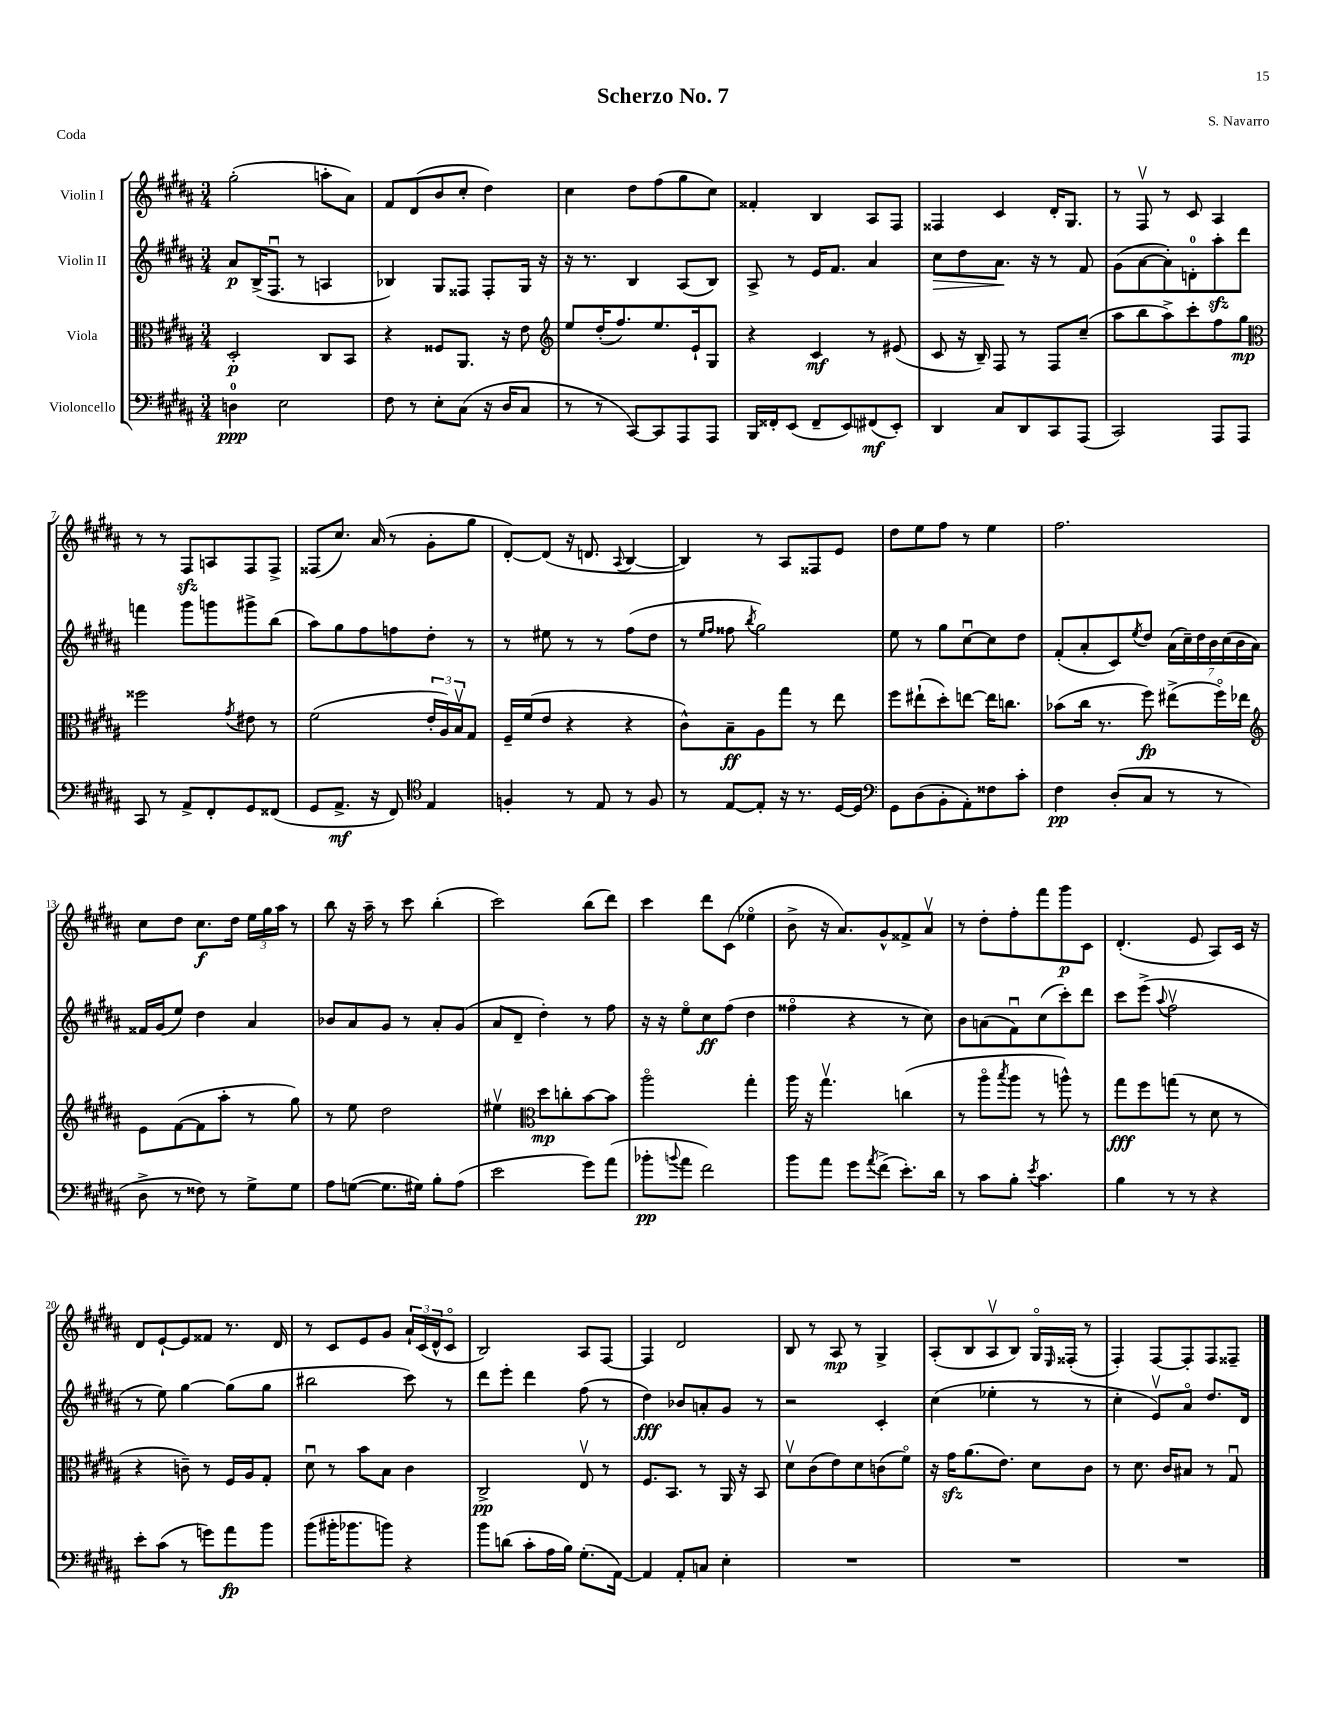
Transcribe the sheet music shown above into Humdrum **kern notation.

**kern	**kern	**kern	**kern
*staff4	*staff3	*staff2	*staff1
*clefF4	*clefC3	*clefG2	*clefG2
*k[f#c#g#d#a#]	*k[f#c#g#d#a#]	*k[f#c#g#d#a#]	*k[f#c#g#d#a#]
*M3/4	*M3/4	*M3/4	*M3/4
4D\	2D#'/	8a#/L	(2gg#'\
.	.	(16B^/K	.
.	.	8.F#u/J	.
2E\	.	.	.
.	.	8r	.
.	8C#/L	4A/	8aa'\L
.	8BB/J	.	8a#\J)
=	=	=	=
8F#\	4r	4B-/)	8f#/L
8r	.	.	(8d#/
8E'\L	8F##/L	8G#/L	8b/
(8C#\J	8.AA#/J	8F##/J	8cc#'/J
16r	.	8F##'/L	4dd#\)
16D#/LK	16r	.	.
8C#/J	8e\	16G#/Jk	.
.	.	16r	.
=	=	=	=
*	*clefG2	*	*
8r	8ee/L	16r	4cc#\
.	.	8.r	.
8r	(16dd#'/K	.	.
.	8.ff#/)	.	.
[8CC#/L)	.	4B/	8dd#\L
8CC#/]	8.ee/	.	(8ff#\
8AAA#/	.	(8A#/L	8gg#\
.	16e`/k	.	.
8AAA#/J	8G#/J	8B/J)	8cc#\J)
=	=	=	=
16BBB/LL	4r	8A#^/	4f##'/
16FF##'/J	.	.	.
(8EE/J	.	8r	.
8FF##~/L	4c#/	16e/LK	4B/
.	.	8.f#/J	.
8EE/)	.	.	.
(8FF#/	8r	4a#/	8A#/L
8EE'/J)	(8e#/	.	8F#/J
=	=	=	=
4DD#/	8c#/	8cc#\L	4F##/
.	16r	8dd#\	.
.	16B~/)	.	.
8C#/L	8F#/	8.a#\J	4c#/
8DD#/	8r	.	.
.	.	16r	.
8CC#/	8F#/L	8r	16d#'/LK
.	.	.	8.G#/J
(8AAA#/J	(8cc#~/J	8f#/	.
=	=	=	=
2CC#/)	8aa#\L	(8g#\L	8r
.	8bb\	[8a#\	8F#v/
.	8aa#^\)	8a#'\])	8r
.	8ccc#'\	8d'\	8c#/
8AAA#/L	8ff#\	8aa#'\	4A#/
8AAA#/J	8gg#\J	8ddd#\J	.
=	=	=	=
*	*clefC3	*	*
8CC#/	2ff##\	4fff\	8r
8r	.	.	8r
8AA#^/L	.	8ggg#\L	8F#/L
8FF#'/	.	8ggg\	8A/
.	8qg#/	.	.
8GG#/	8e#\	8ggg#^\	8F#/
(8FF##/J	8r	(8bb\J	8F#^/J
=	=	=	=
8GG#/L	(2f#\	8aa#\L)	(8F##/L
8.AA#^/J	.	8gg#\	8.cc#/J)
.	.	8ff#\	.
16r	.	.	(16a#/
8FF#/)	.	8ff\	8r
*clefC4	*	*	*
4E/	24e'/LL	8dd#'\J	8g#'\L
.	24A#/)	.	.
.	24Bv/J	.	.
.	8G#/J	8r	8gg#\J
=	=	=	=
4F'/	16F#~/LL	8r	[8d#'/L)
.	(16f#/J	.	.
.	8e/J	8ee#\	(8d#/]J
8r	4r	8r	16r
.	.	.	8.d/
8E/	.	8r	.
.	.	.	8qqA#/
8r	4r	(8ff#\L	[4B/
8F/	.	8dd#\J	.
=	=	=	=
8r	8c#^^\L)	8r	4B/])
.	.	16qqee/LL	.
.	.	16qqff#/JJ	.
[8E/L	8B~\	8ff##\	.
.	.	8qbb/	.
8E'/]J	8A#\	2gg#\)	8r
16r	8gg#\J	.	8A#/L
8.r	.	.	.
.	8r	.	8F##/
[16D#/LL	8ee\	.	8e/J
16D#/]JJ	.	.	.
=	=	=	=
*clefF4	*	*	*
8GG#\L	8ff#\L	8ee\	8dd#\L
(8D#\	(8ee#`\	8r	8ee\
8BB'\	8dd#'\)	8gg#\L	8ff#\J
8AA#'\)	[8ee\J	[8cc#u\	8r
8F##\	16ee\]LK	8cc#\]	4ee\
.	8.cc\J	.	.
8c#'\J	.	8dd#\J	.
=	=	=	=
4F#\	(8b-\L	(8f#'/L	2.ff#\
.	16cc#\Jk	8a#'/	.
.	8.r	.	.
(8D#'/L	.	8c#/)	.
.	.	8qee/	.
8C#/J	8ff#\)	8dd#/J	.
8r	(8ee#^\L	(28a#\LL	.
.	.	28cc#~\)	.
.	.	28dd#\	.
.	.	28b\	.
8r	16ff#o\L)	.	.
.	.	(28cc#\	.
.	.	28b\	.
.	16ee-\JJ	.	.
.	.	28a#\JJ)	.
=	=	=	=
*	*clefG2	*	*
8D#^\	8e\L	16f##/LL	8cc#\L
.	.	(16g#/J	.
8r	([8f#\	8ee/J)	8dd#\J
8F##\)	8f#\]	4dd#\	8.cc#\L
8r	8aa#'\J	.	.
.	.	.	16dd#\Jk
8G#^\L	8r	4a#/	24ee\LL
.	.	.	24gg#\
.	.	.	24aa#\JJ
8G#\J	8gg#\)	.	8r
=	=	=	=
8A#\L	8r	8b-/L	8bb\
([8G\J	8ee\	8a#/	16r
.	.	.	16aa#~\
8.G\]L	2dd#\	8g#/J	8r
.	.	8r	8ccc#\
16G#\Jk)	.	.	.
8B'\L	.	8a#'/L	(4bb'\
(8A#\J	.	(8g#/J	.
=	=	=	=
2e\	4ee#v\	8a#/L	2ccc#\)
.	.	8d#~/J	.
*	*clefC3	*	*
.	8dd#\L	4dd#'\)	.
.	8cc'\	.	.
8g#\L)	[8b\	8r	(8bb\L
(8a#\J	8b\]J	8ff#\	8ddd#\J)
=	=	=	=
8b-'\L	2aa#o\	16r	4ccc#\
.	.	16r	.
8qqb/	.	.	.
8a#\J	.	8eeo\L	.
2f#\)	.	8cc#\	8ddd#\L
.	.	(8ff#\J	(8c#\J
.	4gg#'\	4dd#\	4ee-o\
=	=	=	=
8b\L	16aa#\	4ff##o\	8b^\
.	16r	.	.
8a#\J	4.gg#v\	.	16r
.	.	.	8.a#/L)
8g#\L	.	4r	.
8qa#/	.	.	.
(8f#^\J	.	.	8g#^^/
8.e'\L)	(4cc\	8r	8f##^/
.	.	8cc#\)	8a#v/J
16d#\Jk	.	.	.
=	=	=	=
8r	8r	8b\L	8r
8c#\L	8aa#o\L	(8a\	8dd#'\L
.	8qbb/	.	.
8B'\J	8aa#\J	8f#u\)	8ff#'\
8qe/	.	.	.
4.c#\	8r	(8cc#\	8fff#\
.	8aa^^\)	8ccc#'\)	8ggg#\
.	8r	8ddd#\J	8c#\J
=	=	=	=
4B\	8gg#\L	8ccc#\L	(4.d#'/
.	8ff#\	(8eee^\J	.
.	.	8qqaa#/	.
8r	(8gg\J	2ff#v\	.
8r	8r	.	8e/
4r	8d#\	.	8A#/L)
.	8r	.	16c#/Jk
.	.	.	16r
=	=	=	=
8e'\L	4r	8r	8d#/L
(8c#\J	.	8ee\)	[8e`/
8r	8c~\)	[4gg#\	8e/]
8g\L)	8r	.	8f##/J
8a#\	16F#/LL	(8gg#\]L	8.r
.	16A#/J	.	.
8b\J	8G#'/J	8gg#\J	.
.	.	.	16d#/
=	=	=	=
(8b\L	8d#u\	2bb#\	8r
16b#'\K	8r	.	8c#/L
8.b-\	.	.	.
.	8b\L	.	8e/
8b\J)	8B\J	.	8g#/J
4r	4c#\	8ccc#\)	24a#`/LL
.	.	.	(24c#/
.	.	.	24d#^^/J
.	.	8r	8c#o/J
=	=	=	=
8b\L	2C#^/	8ddd#\L	2B/)
(8d\J	.	8eee'\J	.
8c#'\L	.	4ddd#\	.
16A#\L	.	.	.
16B\JJ)	.	.	.
(8.G#'\L	8Ev/	(8ff#\	8A#/L
.	8r	8r	[8F#/J
[16AA#\Jk)	.	.	.
=	=	=	=
4AA#/]	8.F#/L	4dd#\)	4F#/]
.	8.BB/J	.	.
8AA#'/L	.	8b-/L	2d#/
8C/J	8r	8a'/	.
4E'\	16AA#/	8g#/J	.
.	16r	.	.
.	8BB/	8r	.
=	=	=	=
2.r	8d#v\L	2r	8B/
.	(8c#\	.	8r
.	8e\)	.	8A#/
.	8d#\	.	8r
.	(8c\	4c#'/	4G#^/
.	8f#o\J)	.	.
=	=	=	=
2.r	16r	(4cc#\	(8A#'/L
.	16g#\LK	.	.
.	(8.a#\	.	8B/
.	.	4ee-'\	8A#v/
.	8.e\J)	.	.
.	.	.	8B/J)
.	8d#\L	8r	16G#o/LL
.	.	.	16qqE/
.	.	.	(16F##'/JJ
.	8c#\J	8r	8r
=	=	=	=
2.r	8r	4cc#'\	4F#'/)
.	8.d#\	.	.
.	.	8ev/L)	[8F#/L
.	16c#/LK	.	.
.	8B#/J	8a#o/J	8F#'/]
.	8r	8.dd#/L	8F#/
.	8G#u/	.	8F##~/J
.	.	16d#/Jk	.
==	==	==	==
*-	*-	*-	*-
